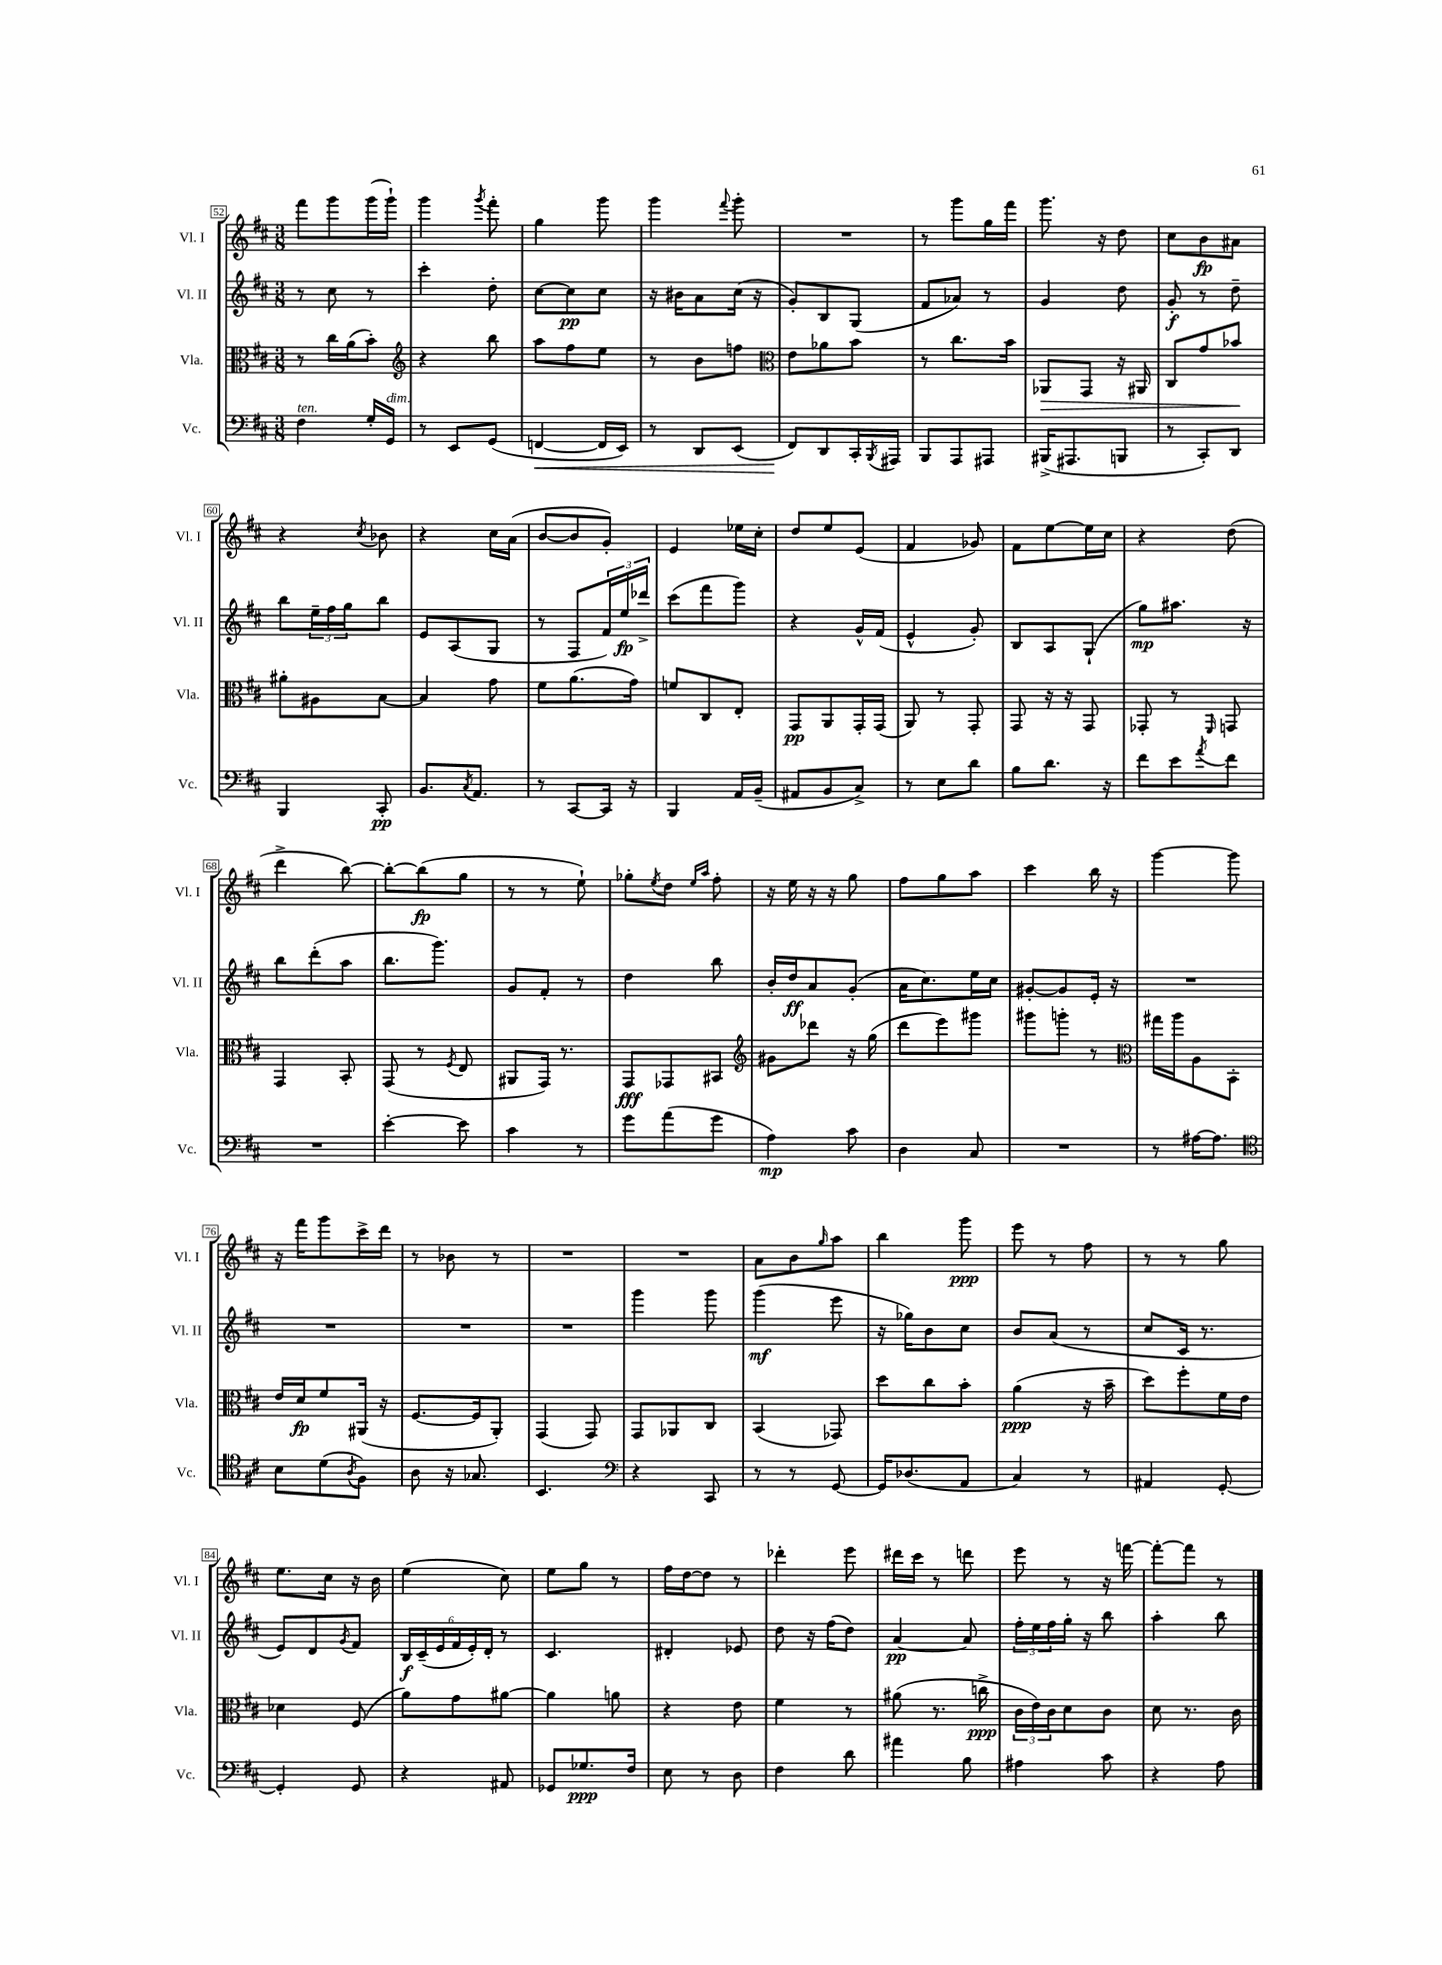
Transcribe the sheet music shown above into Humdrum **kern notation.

**kern	**kern	**kern	**kern
*staff4	*staff3	*staff2	*staff1
*clefF4	*clefC3	*clefG2	*clefG2
*k[f#c#]	*k[f#c#]	*k[f#c#]	*k[f#c#]
*M3/8	*M3/8	*M3/8	*M3/8
4F#\	8r	8r	8fff#\L
.	16cc#\LL	8cc#\	8ggg\
.	(16a\J	.	.
16G'/LL	8b'\J)	8r	(16ggg\L
16GG/JJ	.	.	16ggg`\JJ)
=	=	=	=
*	*clefG2	*	*
8r	4r	4ccc#'\	4ggg\
8EE/L	.	.	.
.	.	.	8qggg/
(8GG/J	8bb\	8dd'\	8fff#'\
=	=	=	=
[4FF/	8aa\L	[8cc#\L	4gg\
.	8ff#\	8cc#\]	.
16FF/]LL	8ee\J	8cc#\J	8ggg\
16EE/JJ)	.	.	.
=	=	=	=
8r	8r	16r	4ggg\
.	.	16b#\LK	.
8DD/L	8b\L	8a\	.
.	.	.	8qqfff#/
(8EE/J	8ff\J	(16cc#\Jk	8ggg'\
.	.	16r	.
=	=	=	=
*	*clefC3	*	*
8FF#/L)	8e\L	8g'/L)	4.r
8DD/	8a-\	8B/	.
16CC#'/L	8b\J	(8G/J	.
8qBBB/	.	.	.
16AAA#/JJ	.	.	.
=	=	=	=
8BBB/L	8r	8f#/L	8r
8AAA/	8.cc#\L	8a-/J)	8ggg\L
8AAA#/J	.	8r	16gg\L
.	16b\Jk	.	16fff#\JJ
=	=	=	=
(16BBB#^/LK	8AA-/L	4g/	8.ggg\
8.AAA#/	.	.	.
.	8GG/J	.	.
.	.	.	16r
8BBB/J	16r	8dd\	8dd\
.	16AA#/	.	.
=	=	=	=
8r	8C#/L	8g'/	8cc#\L
8CC#'/L)	8g/	8r	8b\
8DD/J	8b-/J	8dd~\	8a#\J
=	=	=	=
4BBB/	8a#'\L	8bb\L	4r
.	8A#\	24ee~\L	.
.	.	24ff#\	.
.	.	24gg\J	.
.	.	.	8qcc#/
8CC#'/	[8B\J	8bb\J	8b-\
=	=	=	=
8.BB/L	4B/]	8e/L	4r
.	.	(8A/	.
8qC#/	.	.	.
8.AA/J	.	.	.
.	8g\	8G/J	16cc#\LL
.	.	.	(16a\JJ
=	=	=	=
8r	8f#\L	8r	[8b/L
[8CC#/L	(8.a\	8F#/L	8b/]
16CC#/]Jk	.	24f#/L)	8g'/J)
.	.	24ee/	.
16r	16g\Jk)	.	.
.	.	24ddd-^/JJ	.
=	=	=	=
4BBB/	8f/L	(8ccc#\L	4e/
.	8C#/	8fff#\	.
16AA/LL	8E'/J	8ggg\J)	16ee-\LL
(16BB~/JJ	.	.	16cc#'\JJ
=	=	=	=
8AA#/L	8GG/L	4r	8dd/L
8BB/	8AA/	.	8ee/
8C#^/J)	16GG'/L	16g^^/LL	(8e/J
.	(16GG/JJ	(16f#/JJ	.
=	=	=	=
8r	8AA/)	4e^^/	4f#/
8E\L	8r	.	.
8d\J	8GG'/	8g'/)	8g-/)
=	=	=	=
8B\L	8GG/	8B/L	8f#\L
8.d\J	16r	8A/	[8ee\
.	16r	.	.
.	8GG/	(8G`/J	16ee\]L
16r	.	.	16cc#\JJ
=	=	=	=
8f#\L	8GG-'/	8gg\L)	4r
8e\	8r	8.aa#\J	.
8qa/	16qqFF#/	.	.
8f#\J	8GG/	.	(8dd\
.	.	16r	.
=	=	=	=
4.r	4GG/	8bb\L	4ddd^\
.	.	(8ddd'\	.
.	8BB'/	8aa\J	[8bb\)
=	=	=	=
[4e'\	(8GG/	8.bb\L	8bb'\_L
.	8r	.	(8bb\]
.	.	8.ggg\J)	.
.	8qF#/	.	.
8e\]	8E/	.	8gg\J
=	=	=	=
4c#\	8AA#/L	8g/L	8r
.	16GG/Jk)	8f#'/J	8r
.	8.r	.	.
8r	.	8r	8ee`\)
=	=	=	=
8g\L	8GG/L	4dd\	8gg-'\L
.	.	.	8qee/
(8a\	8GG-/	.	8dd\J
.	.	.	16qqee/LL
.	.	.	16qqaa/JJ
8g\J	8BB#/J	8bb\	8ff#'\
=	=	=	=
*	*clefG2	*	*
4A\)	8g#\L	16b'/LL	16r
.	.	16dd/J	16ee\
.	8ddd-\J	8a/	16r
.	.	.	16r
8c#\	16r	(8g'/J	8gg\
.	(16gg\	.	.
=	=	=	=
4D\	8ddd\L	16a\LK	8ff#\L
.	.	8.cc#\)	.
.	8eee\)	.	8gg\
8C#/	8ggg#\J	16ee\L	8aa\J
.	.	16cc#\JJ	.
=	=	=	=
4.r	8ggg#\L	[8g#'/L	4ccc#\
.	8ggg'\J	8g#/]	.
.	8r	16e'/Jk	16bb\
.	.	16r	16r
=	=	=	=
*	*clefC3	*	*
8r	16gg#\LL	4.r	[4ggg\
.	16aa\J	.	.
[16A#\LK	8A\	.	.
8.A#\]J	.	.	.
.	8BB'\J	.	8ggg\]
=	=	=	=
*clefC4	*	*	*
8B\L	16e/LL	4.r	16r
.	16d/J	.	16fff#\LK
(8d\	8f#/	.	8ggg\
8qA/	.	.	.
8F#\J)	(16AA#/Jk	.	16ccc#^\L
.	16r	.	16ddd\JJ
=	=	=	=
8A\	[8.F#/L	4.r	8r
16r	.	.	8b-\
8.G-/	16F#/]k	.	.
.	8AA'/J)	.	8r
=	=	=	=
4.BB/	(4GG/	4.r	4.r
.	8GG/)	.	.
=	=	=	=
*clefF4	*	*	*
4r	8GG/L	4ggg\	4.r
.	8AA-/	.	.
8CC#/	8C#/J	8ggg\	.
=	=	=	=
8r	(4BB/	(4ggg\	8a\L
8r	.	.	8b\
.	.	.	16qqgg/
[8GG/	8GG-/)	8eee\	8aa\J
=	=	=	=
16GG/]LK	8dd\L	16r	4bb\
(8.D-/	.	16gg-\LK)	.
.	8cc#\	8b\	.
8AA/J	8b'\J	8cc#\J	8ggg\
=	=	=	=
4C#/)	(4a\	8b/L	8eee\
.	.	(8a/J	8r
8r	16r	8r	8ff#\
.	16b~\	.	.
=	=	=	=
4AA#/	8dd\L)	8cc#/L	8r
.	8ff#'\	16c#/Jk	8r
.	.	8.r	.
[8GG'/	16f#\L	.	8gg\
.	16e\JJ	.	.
=	=	=	=
4GG'/]	4d-\	8e/L)	8.ee\L
.	.	8d/	.
.	.	.	16cc#\Jk
.	.	8qg/	.
8GG/	(8F#/	8f#/J	16r
.	.	.	16b\
=	=	=	=
4r	8a\L)	24B/LL	(4ee\
.	.	(24c#~/	.
.	.	24e/	.
.	8g\	24f#/	.
.	.	24e'/)	.
.	.	24d'/JJ	.
8AA#/	[8a#\J	8r	8cc#\)
=	=	=	=
8GG-/L	4a#\]	4.c#/	8ee\L
8.G-/	.	.	8gg\J
.	8a\	.	8r
16F#/Jk	.	.	.
=	=	=	=
8E\	4r	4d#'/	16ff#\LL
.	.	.	[16dd\J
8r	.	.	8dd\]J
8D\	8e\	8e-/	8r
=	=	=	=
4F#\	4f#\	8dd\	4ddd-'\
.	.	16r	.
.	.	(16ff#\LK	.
8d\	8r	8dd\J)	8eee\
=	=	=	=
4a#\	(8a#\	[4a/	16ddd#\LL
.	.	.	16ccc#\JJ
.	8.r	.	8r
8B\	.	8a/]	8ddd\
.	16cc^\	.	.
=	=	=	=
4A#\	24c#\LL	24ff#'\LL	8eee\
.	24e\)	24ee\	.
.	24c#\J	24ff#\	.
.	8d\	16gg'\JJ	8r
.	.	16r	.
8c#\	8c#\J	8bb\	16r
.	.	.	[16fff\
=	=	=	=
4r	8d\	4aa'\	8fff'\_L
.	8.r	.	8fff\]J
8A\	.	8bb\	8r
.	16c#\	.	.
==	==	==	==
*-	*-	*-	*-
